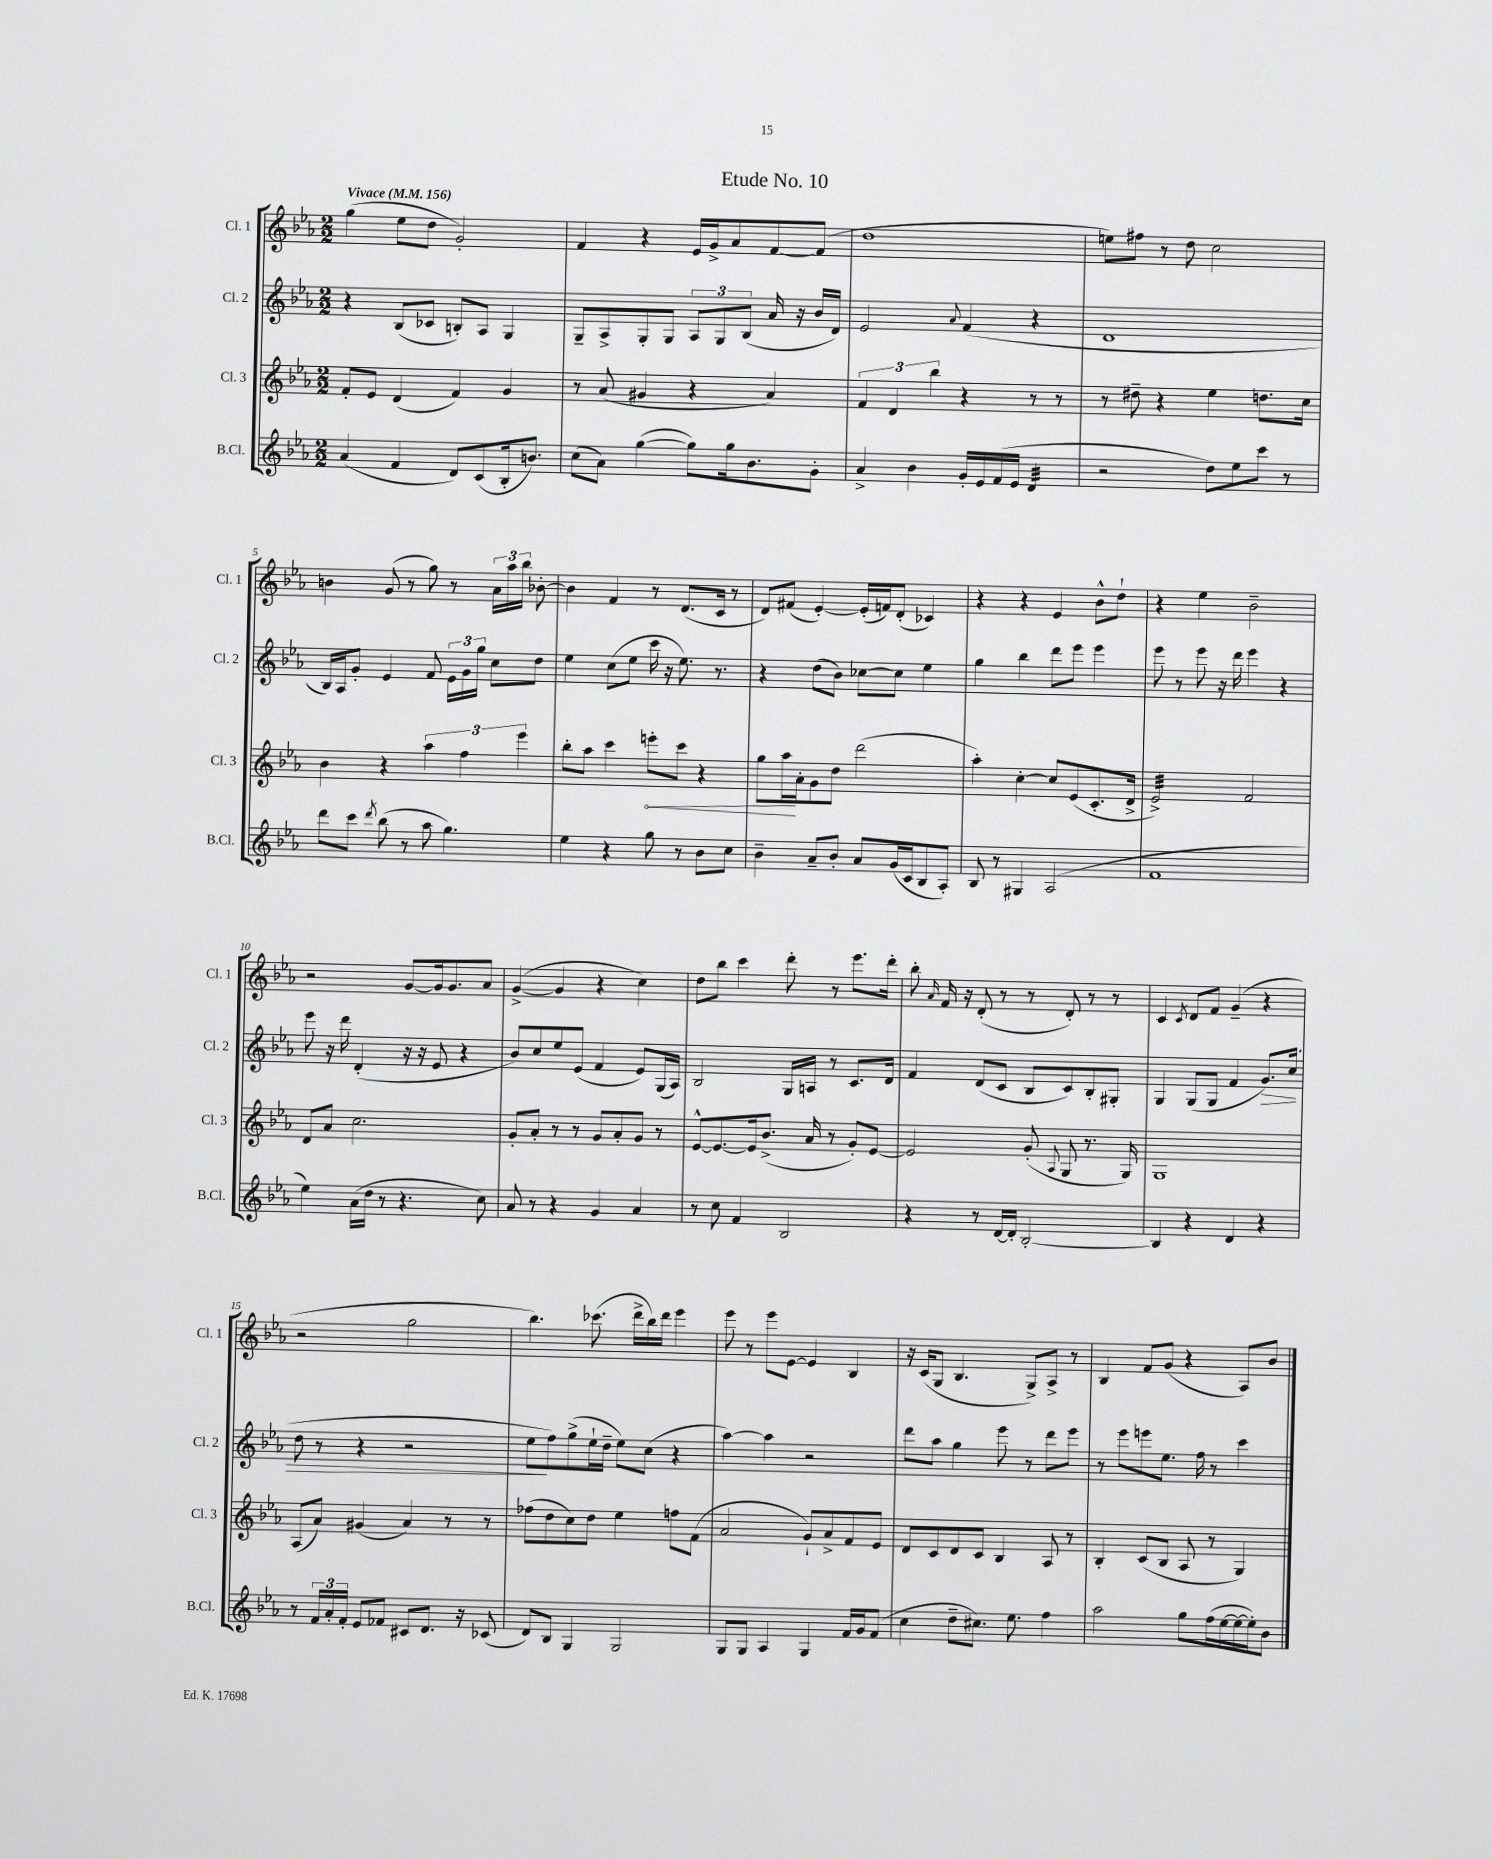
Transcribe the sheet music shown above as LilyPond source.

\header { title = "Etude No. 10" }
<<
\new StaffGroup <<
\new Staff = "s0" \with { instrumentName = "Cl. 1" shortInstrumentName = "Cl. 1" } {
    \clef treble \key ees \major \numericTimeSignature \time 2/2 \tempo "Vivace" 4 = 156
    \autoBeamOff g''4( ees''8[ d''8] g'2-.) |
    f'4 r4 ees'16[ g'16-> aes'8 f'8~ f'8]( |
    d''1 |
    e''8[) fis''8] r8 d''8 c''2 |
    b'4 g'8( r8 g''8) r8 \tuplet 3/2 { aes'16[ aes''16 bes''16] } bes'8~-. |
    bes'4 f'4 r8 d'8.[( c'16] r8 |
    d'8[) fis'8]( ees'4~-.) ees'16[-.( f'16) d'8]-.( ces'4) |
    r4 r4 ees'4 bes'8[-^ d''8]-! |
    r4 ees''4 bes'2-- |
    r2 g'8[~ g'16 g'8. aes'8] |
    g'4~->( g'4 r4 c''4) |
    d''8[ bes''8] c'''4 d'''8-. r8 ees'''8.[ d'''16]-. |
    bes''8-. \grace { aes'16 } f'16 r16 d'8-.( r8 r8 d'8-.) r8 r8 |
    c'4 \acciaccatura { c'8 } d'8[ f'8] g'4--( r4 |
    r2 g''2 |
    bes''4.) ces'''8.( d'''16[-> bes''16) d'''16] ees'''4 |
    ees'''8 r8 ees'''8[ ees'8]~ ees'4 bes4 |
    r16 c'16[( g8] bes4. g8[->) aes8]-> r8 |
    bes4 f'8[ g'8]( r4 aes8[) bes'8] \bar "|." |
}
\new Staff = "s1" \with { instrumentName = "Cl. 2" shortInstrumentName = "Cl. 2" } {
    \clef treble \key ees \major \numericTimeSignature \time 2/2
    \autoBeamOff r4 bes8[( ces'8] b8[-.) aes8] g4 |
    g8[-- aes8-> g8-. g8] \tuplet 3/2 { aes8[ g8 bes8]( } aes'16 r16 bes'16[ d'16]) |
    ees'2 \appoggiatura { aes'8 } f'4( r4 |
    d'1 |
    bes16[) aes16 g'8]-. ees'4 f'8 \tuplet 3/2 { ees'16[ g'16 g''16] } c''8[ d''8] |
    ees''4 c''8[( ees''8] c'''16 r16 ees''8.) r8. |
    r4 d''8[( bes'8]) ces''8[~ ces''8] ees''4 |
    g''4 bes''4 d'''8[ ees'''8] ees'''4 |
    ees'''8 r8 ees'''8 r16 d'''16 ees'''4 r4 |
    ees'''8 r16 d'''16 d'4-.( r16 r16 ees'8 r4 |
    bes'8[) c''8 ees''8 ees'8]( f'4 ees'8[) g16( aes16]) |
    bes2 g16[ a16] r8 c'8.[ d'16] |
    f'4 d'8[( c'8] bes8[ c'8) bes8-. gis8]-. |
    g4 g8[( g8] f'4 g'8.[\>) c''16]( |
    d''8 r8 r4 r2 |
    ees''8[\! f''8) g''8->( ees''16-! d''16]-- ees''8[) c''8]( r4 |
    aes''4~) aes''4 r2 |
    d'''8[ aes''8] g''4 ees'''8 r8 d'''8[ ees'''8] |
    r8 ees'''8[ e'''8 ees''8.] f''16 r8 c'''4 \bar "|." |
}
\new Staff = "s2" \with { instrumentName = "Cl. 3" shortInstrumentName = "Cl. 3" } {
    \clef treble \key ees \major \numericTimeSignature \time 2/2
    \autoBeamOff f'8[-. ees'8] d'4( f'4) g'4 |
    r8 aes'8( gis'4 r4 aes'4) |
    \tuplet 3/2 { f'4 d'4 bes''4 } r4 r8 r8 |
    r8 dis''8-- r4 ees''4 d''8.[ c''16] |
    bes'4 r4 \tuplet 3/2 { aes''4 f''4 ees'''4 } |
    bes''8[-. aes''8] c'''4 \once \override Hairpin.circled-tip = ##t e'''8[-.\< c'''8] r4 |
    g''8[ aes''16\! aes'16-. g'8 d''8] d'''2( |
    aes''4-.) c''4~-. c''8[ ees'8( c'8.-. d'16]-> |
    ees'2:32->) f'2 |
    d'8[ aes'8] c''2. |
    g'8[-. aes'8]-. r8 r8 g'8[ aes'8-. g'8] r8 |
    ees'8[~-^ ees'8.~ ees'16 bes'8.]->( aes'16 r8 g'8[-.) ees'8]~ |
    ees'2 g'8-.( \appoggiatura { aes8 } g8 r8. g16) |
    g1 |
    aes8[( aes'8]) gis'4( aes'4) r8 r8 |
    fes''8[( d''8 c''8) d''8] ees''4 f''8[ f'8]( |
    aes'2 g'8[-!) aes'8-> f'8 ees'8] |
    d'8[ c'8 d'8 c'8] bes4 aes8 r8 |
    bes4-. c'8[( bes8] aes8 r8 g4) \bar "|." |
}
\new Staff = "s3" \with { instrumentName = "B.Cl." shortInstrumentName = "B.Cl." } {
    \clef treble \key ees \major \numericTimeSignature \time 2/2
    \autoBeamOff aes'4( f'4 d'8[) c'8( bes16-. b'8.]) |
    c''8[( aes'8]) g''4~( g''8[) g''16 bes'8. g'8]-. |
    aes'4-> bes'4 g'16[-. ees'16 f'16( ees'16] d'4:32 |
    r2 d''8[) ees''8 c'''8] r8 |
    d'''8[ c'''8] \acciaccatura { d'''8 } bes''8( r8 aes''8 g''4.) |
    ees''4 r4 g''8 r8 bes'8[ c''8] |
    bes'4-- aes'8[-- bes'8]-. aes'8[ g'16( c'16 bes8 aes8]-.) |
    bes8 r8 gis4 aes2( |
    f'1 |
    ees''4) aes'16[( d''16] r8 r4. c''8) |
    aes'8 r8 r4 g'4 aes'4 |
    r8 c''8 f'4 bes2 |
    r4 r8 d'16[~ d'16]-. bes2~-. |
    bes4 r4 d'4 r4 |
    r8 \tuplet 3/2 { f'16[ aes'16-. f'16]-. } ees'8[ fes'8] cis'8[ d'8.] r16 ces'8( |
    d'8[) bes8] g4 g2 |
    g8[ g8] aes4 g4 f'16[ g'16 f'8]( |
    c''4 d''8[-- cis''8.]) ees''8. f''4 |
    aes''2 g''8[ f''16( ees''16~ ees''16~ ees''16-.) bes'8] \bar "|." |
}
>>
>>
